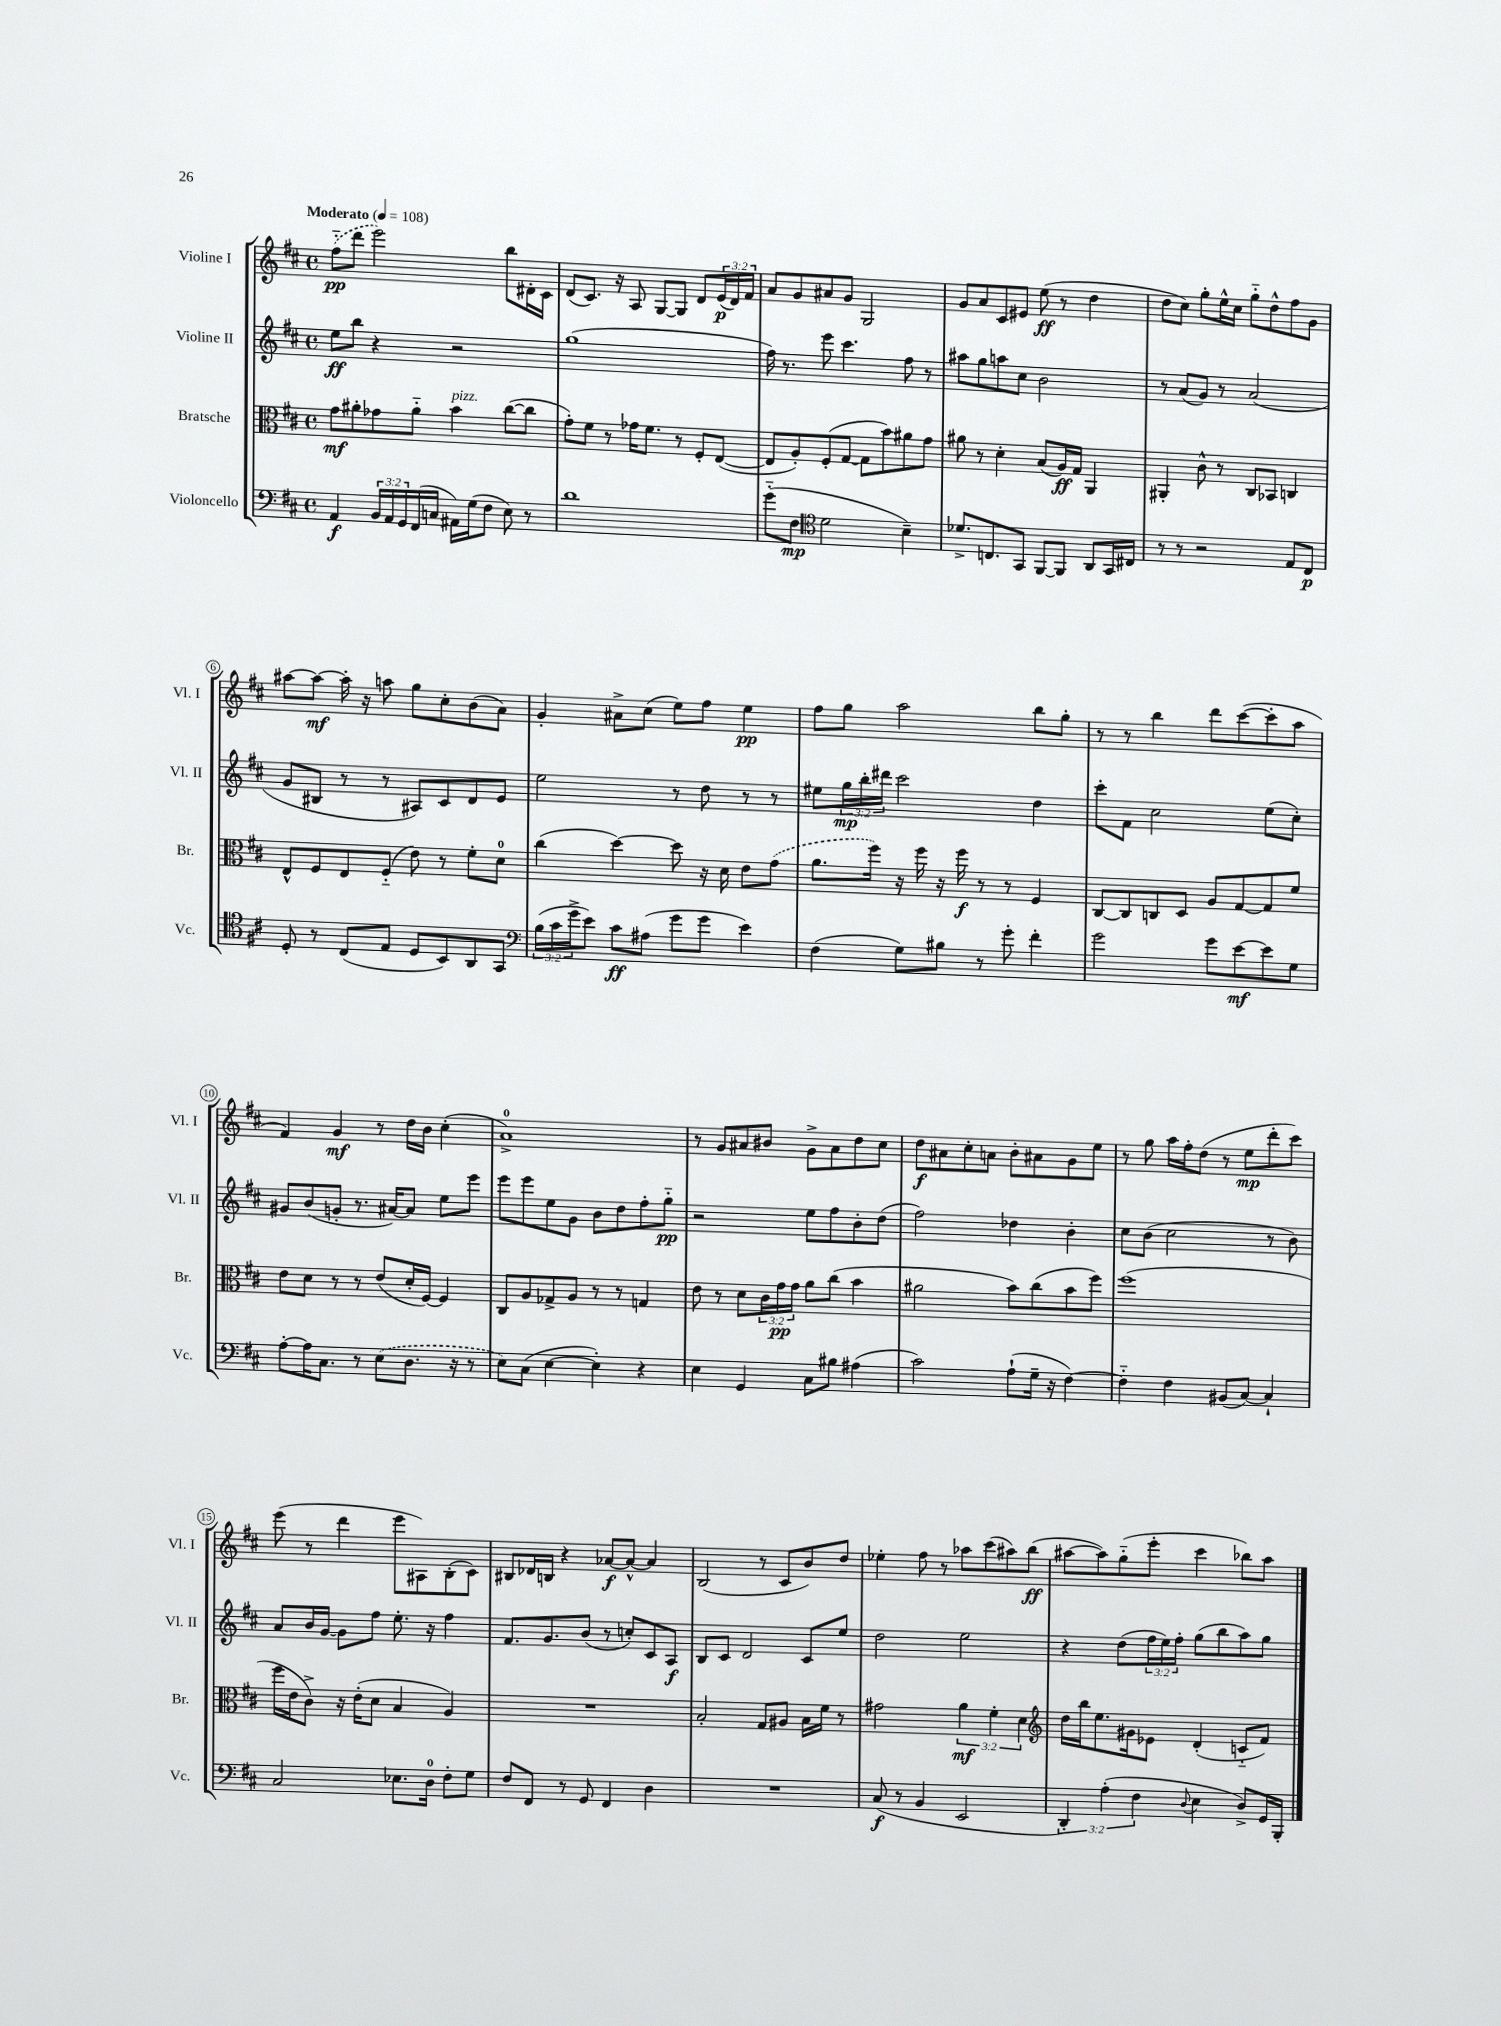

**kern	**kern	**kern	**kern
*staff4	*staff3	*staff2	*staff1
*clefF4	*clefC3	*clefG2	*clefG2
*k[f#c#]	*k[f#c#]	*k[f#c#]	*k[f#c#]
*M4/4	*M4/4	*M4/4	*M4/4
*met(c)	*met(c)	*met(c)	*met(c)
*MM108	*MM108	*MM108	*MM108
4AA/	8g\L	8ee\L	(8ff#'~\L
.	8a#'\	8bb\J	8ddd\J
24BB/LL	8g-\	4r	2eee\)
24AA/	.	.	.
24GG/	.	.	.
(16FF#/	8a#'~\J	.	.
16C/JJ	.	.	.
16AA#\LL)	4b\	2r	.
(16G\J	.	.	.
8F#\J	.	.	.
8E\)	([8cc#\L	.	8bb\L
8r	8cc#\]J	.	16d#'\L
.	.	.	16c#\JJ
=	=	=	=
1d	8g'\L)	(1gg	(8d/L
.	8f#\J	.	8.c#/J)
.	8r	.	.
.	.	.	16r
.	16g-\LK	.	8A/
.	8.f#\J	.	.
.	.	.	[8G/L
.	8r	.	8G/]J
.	8F#'/L	.	8d/L
.	([8E/J	.	(24e/L
.	.	.	24d/)
.	.	.	24f#/JJ
=	=	=	=
(8g'~\L	8E/]L	16ff#\)	8a/L
.	.	8.r	.
8F#\J	8A'/)	.	8g/
*clefC4	*	*	*
2d\	(8F#'/	8eee\	8a#/
.	[8G/J	4.ccc#\	8g/J
.	8G\]L	.	2G/
.	8b\)	.	.
4B~\)	8a#\	8ff#\	.
.	8g\J	8r	.
=	=	=	=
8.d-^/L	8a#\	8aa#\L	8g/L
.	8r	8gg\	8a/
8.C/	.	.	.
.	4d'\	8aa\	8c#/
8GG/J	.	8cc#\J	8e#/J
[8FF#/L	(8B/L	2b\	(8ee\
8FF#/]J	16A/L)	.	8r
.	16G/JJ	.	.
8AA/L	4AA/	.	4dd\
16GG/L	.	.	.
16C#/JJ	.	.	.
=	=	=	=
8r	4AA#'/	8r	8dd\L
8r	.	(8a/L	8cc#\J)
2r	8c#^^\	8g/J)	8gg'\L
.	8r	8r	16ee^^\L
.	.	.	16cc#\JJ
.	8C#/L	(2a/	8gg'~\L
.	8BB-/J	.	8dd^^\
8E/L	4C/	.	8ff#\
8C#/J	.	.	8g\J
=	=	=	=
8D'/	8E^^/L	8g/L	[8aa#\L
8r	8F#/	8B#/J	8aa#\_J
(8C#/L	8E/	8r	16aa#'\]
.	.	.	16r
8E/J	(8F#'~/J	8r	8aa\
8D/L	8e\)	8A#/L)	8gg\L
8BB/)	8r	8c#/	8cc#'\
8AA/	8f#'\L	8d/	(8b\
8GG/J	8d\J	8e/J	8a\J)
=	=	=	=
*clefF4	*	*	*
(24B\LL	(4cc#\	2ee\	4g'/
24c#\	.	.	.
24g^\J	.	.	.
8e\J)	.	.	.
8c#\L	[4dd\)	.	8a#^\L
(8A#\J	.	.	(8cc#\J
8g\L	8dd\]	8r	8ee\L)
8g\J	16r	8dd\	8ff#\J
.	16d\	.	.
4e\)	8e\L	8r	4ee\
.	(8g\J	8r	.
=	=	=	=
(4F#\	8.a\L	8ee#\L	8ff#\L
.	.	24gg\L	8gg\J
.	.	24bb'\	.
.	16ff#\Jk)	.	.
.	.	24ddd#\JJ	.
8G\L)	16r	2ccc#\	2aa\
.	16ff#\	.	.
8B#\J	16r	.	.
.	16ff#\	.	.
8r	8r	.	.
8g'\	8r	.	.
4f#'\	4F#/	4dd\	8bb\L
.	.	.	8gg'\J
=	=	=	=
2g\	[8C#/L	8ccc#'\L	8r
.	8C#/]	8f#\J	8r
.	8C/	2cc#\	4bb\
.	8D/J	.	.
8g\L	8A/L	.	8ddd\L
[8e\	[8G/	.	([8ccc#\
8e\]	8G/]	(8ee\L	8ccc#'\]
8G\J	8f#/J	8cc#'\J)	8aa\J
=	=	=	=
[8A'\L	8e\L	8g#/L	4f#/)
16A\]K	8d\J	(8b/	.
8.C#\J	.	.	.
.	8r	8g'/J	4g/
8r	8r	8.r	.
(8E\L	(8e/L	.	8r
.	.	[16a#/LK)	.
8.D\J	16d'/L	8a#/]J	16dd\LL
.	[16F#/JJ)	.	16b\JJ
.	4F#/]	8ee\L	(4cc#'\
16r	.	.	.
8r	.	8eee\J	.
=	=	=	=
8E\L)	8C#/L	8eee\L	1a^)
(8C#\J	8A/	8eee\	.
[4E\	8G-^/	8ee\	.
.	8A/J	8g\J	.
4E'\])	8r	8b\L	.
.	8r	8dd\	.
4r	4G/	8ff#'\	.
.	.	8gg'~\J	.
=	=	=	=
4E\	8e\	2r	8r
.	8r	.	8g/L
4GG/	8d\L	.	8a#/
.	24c#\L	.	8b#/J
.	24g\	.	.
.	24g\JJ	.	.
8C#\L	8a\L	8ee\L	8g^\L
8B#\J	(8cc#\J	8ff#\	8a#\
(4A#\	4b\	8b'\	8dd\
.	.	(8dd\J	8cc#\J
=	=	=	=
2c#\)	2a#\	2ff#\)	8dd\L
.	.	.	8a#\
.	.	.	8cc#'\
.	.	.	8a\J
(8A`\L	8b\L)	4dd-\	8b'\L
16G~\Jk	(8cc#\	.	8a#\
16r	.	.	.
[4F#\)	8b\	4b'\	8g\
.	8ff#\J)	.	8ee\J
=	=	=	=
4F#'~\]	(1ff#	8cc#\L	8r
.	.	(8b\J	8gg\
4F#\	.	2cc#\	16aa\LL
.	.	.	16ff#'\J
.	.	.	(8dd\J
(8BB#/L	.	.	8r
[8C#/J)	.	.	8ee\L
4C#`/]	.	8r	8ddd'\
.	.	8b\)	8ccc#\J)
=	=	=	=
2C#/	16ff#\LL	8a/L	(8eee\
.	16e\J	.	.
.	8c#^\J)	16b/L	8r
.	.	[16g/JJ	.
.	16r	8g\]L	4ddd\
.	(16e'\LK	.	.
.	8d\J	8ff#\J	.
8.E-\L	4B/	8.ee'\	8eee\L
.	.	.	8A#\)
16D\Jk	.	16r	.
8F#'\L	4A/)	4ff#\	(8B'\
8G\J	.	.	8c#\J)
=	=	=	=
8F#/L	1r	8.f#/L	8B#/L
8FF#/J	.	.	16d-/L
.	.	8.g/	16B/JJ
8r	.	.	4r
8GG/	.	(8b/J	.
4FF#/	.	8r	[8a-/L
.	.	8cc'/L)	8a-^^/_J
4D\	.	8c#/	4a-/]
.	.	8A/J	.
=	=	=	=
1r	2B'/	8B/L	(2B/
.	.	8c#/J	.
.	.	2d/	.
.	8G/L	.	8r
.	8A#/J	.	8c#/L
.	16B\LL	8c#/L	8b/)
.	16f#\JJ	.	.
.	8r	8ee/J	8dd/J
=	=	=	=
(8C#/	2g#\	2dd\	4ee-'\
8r	.	.	.
4BB/	.	.	8ff#\
.	.	.	8r
2EE/	6a\	2ee\	8aa-\L
.	.	.	(8ccc#\
.	6f#'\	.	.
.	.	.	8aa#\)
.	6d\	.	.
.	.	.	(8bb\J
=	=	=	=
*	*clefG2	*	*
6DD'/)	16dd\LL	4r	[8aa#\L
.	16bb\J	.	.
.	8.ee\	.	8aa#\])
(6A'\	.	.	.
.	.	(8dd\L	(8gg'~\
.	16g#\k	.	.
6F#\	.	.	.
.	8e-\J	24ff#\L	8eee'\J
.	.	24ee\)	.
.	.	24ff#'\JJ	.
8qqD/	.	.	.
4E\	(4d'/	(8gg\L	4ccc#\
.	.	8bb\	.
8D^/L)	8c'~/L	8aa\)	8bb-\L)
16GG/L	8f#/J)	8gg\J	8aa#\J
16BBB'/JJ	.	.	.
==	==	==	==
*-	*-	*-	*-
